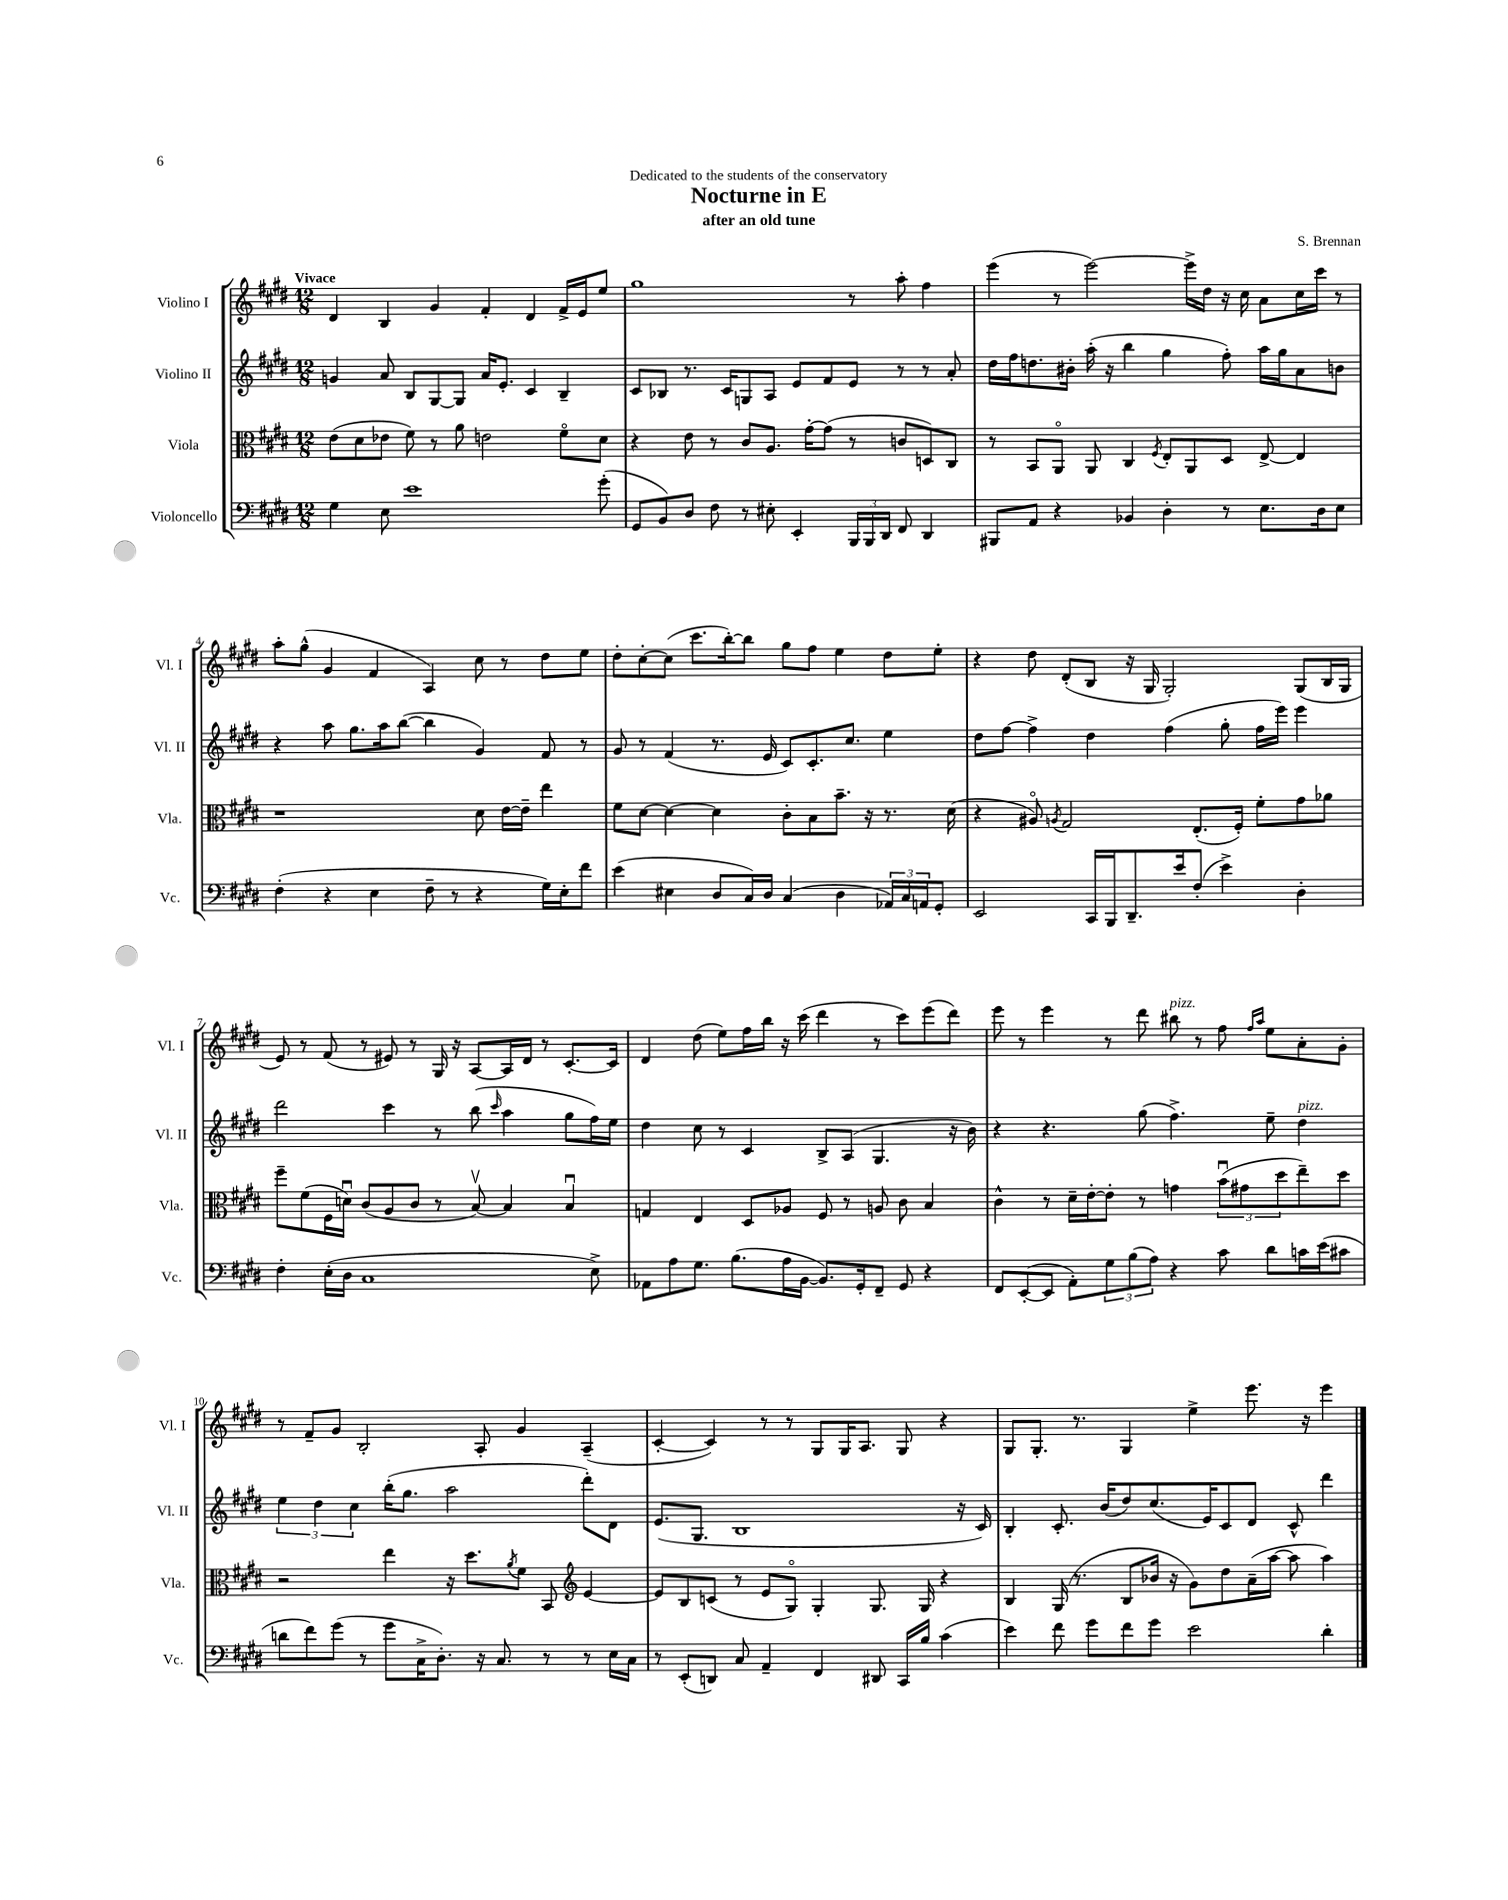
\header { title = "Nocturne in E" composer = "S. Brennan" subtitle = "after an old tune" dedication = "Dedicated to the students of the conservatory" }
<<
\new StaffGroup <<
\new Staff = "s0" \with { instrumentName = "Violino I" shortInstrumentName = "Vl. I" } {
    \clef treble \key e \major \numericTimeSignature \time 12/8 \tempo "Vivace"
    dis'4 b4 gis'4 fis'4-. dis'4 fis'16-> e'16 e''8 |
    gis''1 r8 a''8-. fis''4 |
    e'''4( r8 e'''2~) e'''16-> dis''16 r16 cis''16 a'8 cis''16 cis'''16 r8 |
    a''8-. gis''8-^( gis'4 fis'4 a4) cis''8 r8 dis''8 e''8 |
    dis''8-. cis''8~-. cis''8( cis'''8. b''16~-.) b''8 gis''8 fis''8 e''4 dis''8 e''8-. |
    r4 dis''8 dis'8-.( b8 r16 gis16 gis2-.) gis8( b16 gis16 |
    e'8) r8 fis'8( r8 eis'8) r8 gis16 r16 a8~ a16 dis'16 r8 cis'8.~-. cis'16 |
    dis'4 dis''8( e''8) fis''16 b''16 r16 cis'''16( dis'''4 r8 cis'''8) e'''8( dis'''8) |
    e'''8 r8 e'''4 r8 dis'''8 bis''8^\markup { \italic "pizz." } r8 fis''8 \grace { fis''16 a''16 } e''8 a'8-. gis'8-. |
    r8 fis'8-- gis'8 b2-. a8-. gis'4 a4--( |
    cis'4~-. cis'4) r8 r8 gis8 gis16 a8. gis8 r4 |
    gis8 gis8.-. r8. gis4 e''4-> e'''8. r16 e'''4 \bar "|." |
}
\new Staff = "s1" \with { instrumentName = "Violino II" shortInstrumentName = "Vl. II" } {
    \clef treble \key e \major \numericTimeSignature \time 12/8
    g'4 a'8 b8 gis8~ gis8 a'16 e'8.-. cis'4 b4-- |
    cis'8 bes8 r8. cis'16 g8 a8 e'8 fis'8 e'8 r8 r8 a'8-. |
    dis''16 fis''16 d''8. bis'16-. a''16-.( r16 b''4 gis''4 fis''8-.) a''16 gis''16 a'8 b'8 |
    r4 a''8 gis''8. a''16 b''8~( b''4 gis'4) fis'8 r8 |
    gis'8 r8 fis'4( r8. e'16 cis'8) cis'8.-. cis''8. e''4 |
    dis''8 fis''8~ fis''4-> dis''4 fis''4( gis''8-. fis''16 e'''16) e'''4 |
    dis'''2 cis'''4 r8 b''8( \grace { cis'''16 } a''4 gis''8 fis''16) e''16 |
    dis''4 cis''8 r8 cis'4 b8-> a8( gis4. r16 b'16) |
    r4 r4. gis''8( fis''4.->) e''8-- dis''4^\markup { \italic "pizz." } |
    \tuplet 3/2 { e''4 dis''4 cis''4 } b''16-.( gis''8. a''2 dis'''8-.) dis'8 |
    e'8.( gis8. b1 r16 cis'16) |
    b4-. cis'8.-. b'16( dis''8) cis''8.( e'16) cis'8 dis'8 cis'8-^ dis'''4 \bar "|." |
}
\new Staff = "s2" \with { instrumentName = "Viola" shortInstrumentName = "Vla." } {
    \clef alto \key e \major \numericTimeSignature \time 12/8
    e'8( dis'8 ees'8 fis'8) r8 a'8 e'2 fis'8\flageolet dis'8 |
    r4 e'8 r8 cis'8 a8. gis'16~-. gis'8( r8 c'8 d8) cis8 |
    r8 b,8 a,8\flageolet a,8 cis4 \acciaccatura { fis8 } e8-. a,8 dis8 e8~-> e4 |
    r1 dis'8 e'16~ e'16-- e''4 |
    fis'8 dis'8~ dis'4~ dis'4 cis'8-. b8 b'8.-- r16 r8. dis'16( |
    r4 ais8\flageolet) \acciaccatura { a8 } gis2 e8.-.( fis16-.) fis'8-. gis'8 aes'8 |
    fis''8-- fis'8( fis16 d'16\downbow) cis'8( a8 cis'8 r8 b8~\upbow) b4 b4\downbow |
    g4 e4 dis8 aes8 fis8 r8 a8 cis'8 b4 |
    cis'4-^ r8 dis'16-- e'16~-. e'8-. r8 g'4 \tuplet 3/2 { b'8\downbow( gis'8 dis''8 } e''8--) dis''8 |
    r2 e''4 r16 dis''8. \acciaccatura { a'8 } fis'8 b,8 \clef treble e'4~ |
    e'8 b8 c'8( r8 e'8 gis8\flageolet) gis4-. gis8. gis16 r4 |
    b4 gis16( r8. b8 bes'16 r16 gis'8) dis''8 a'16--( a''16~ a''8 a''4) \bar "|." |
}
\new Staff = "s3" \with { instrumentName = "Violoncello" shortInstrumentName = "Vc." } {
    \clef bass \key e \major \numericTimeSignature \time 12/8
    gis4 e8 e'1 gis'8-.( |
    gis,8 b,8) dis8 fis8 r8 eis8-. e,4-. \tuplet 3/2 { b,,16 b,,16 dis,16 } fis,8 dis,4 |
    bis,,8 a,8 r4 bes,4 dis4-. r8 e8. dis16 e8 |
    fis4-.( r4 e4 fis8-- r8 r4 gis16) e16-. fis'8 |
    e'4( eis4 dis8 cis16) dis16 cis4( dis4 \tuplet 3/2 { aes,16) cis16 a,16 } gis,8-. |
    e,2 cis,16 b,,16 dis,8.-- e'16 fis8-.( e'4->) dis4-. |
    fis4-. e16-.( dis16 cis1 e8->) |
    aes,8 a8 gis8. b8.( a16 b,16~ b,8.) gis,16-. fis,8-- gis,8 r4 |
    fis,8 e,8~-.( e,8 a,8-.) \tuplet 3/2 { gis8 b8( a8) } r4 cis'8 dis'8 c'16 e'16( cis'8 |
    d'8 fis'8) gis'8( r8 gis'8 cis16-> dis8.-.) r16 cis8. r8 r8 e16 cis16 |
    r8 e,8-.( d,8) cis8 a,4-- fis,4 dis,8 cis,16 b16 cis'4( |
    e'4) fis'8 gis'8 fis'8 gis'8 e'2 dis'4-. \bar "|." |
}
>>
>>
